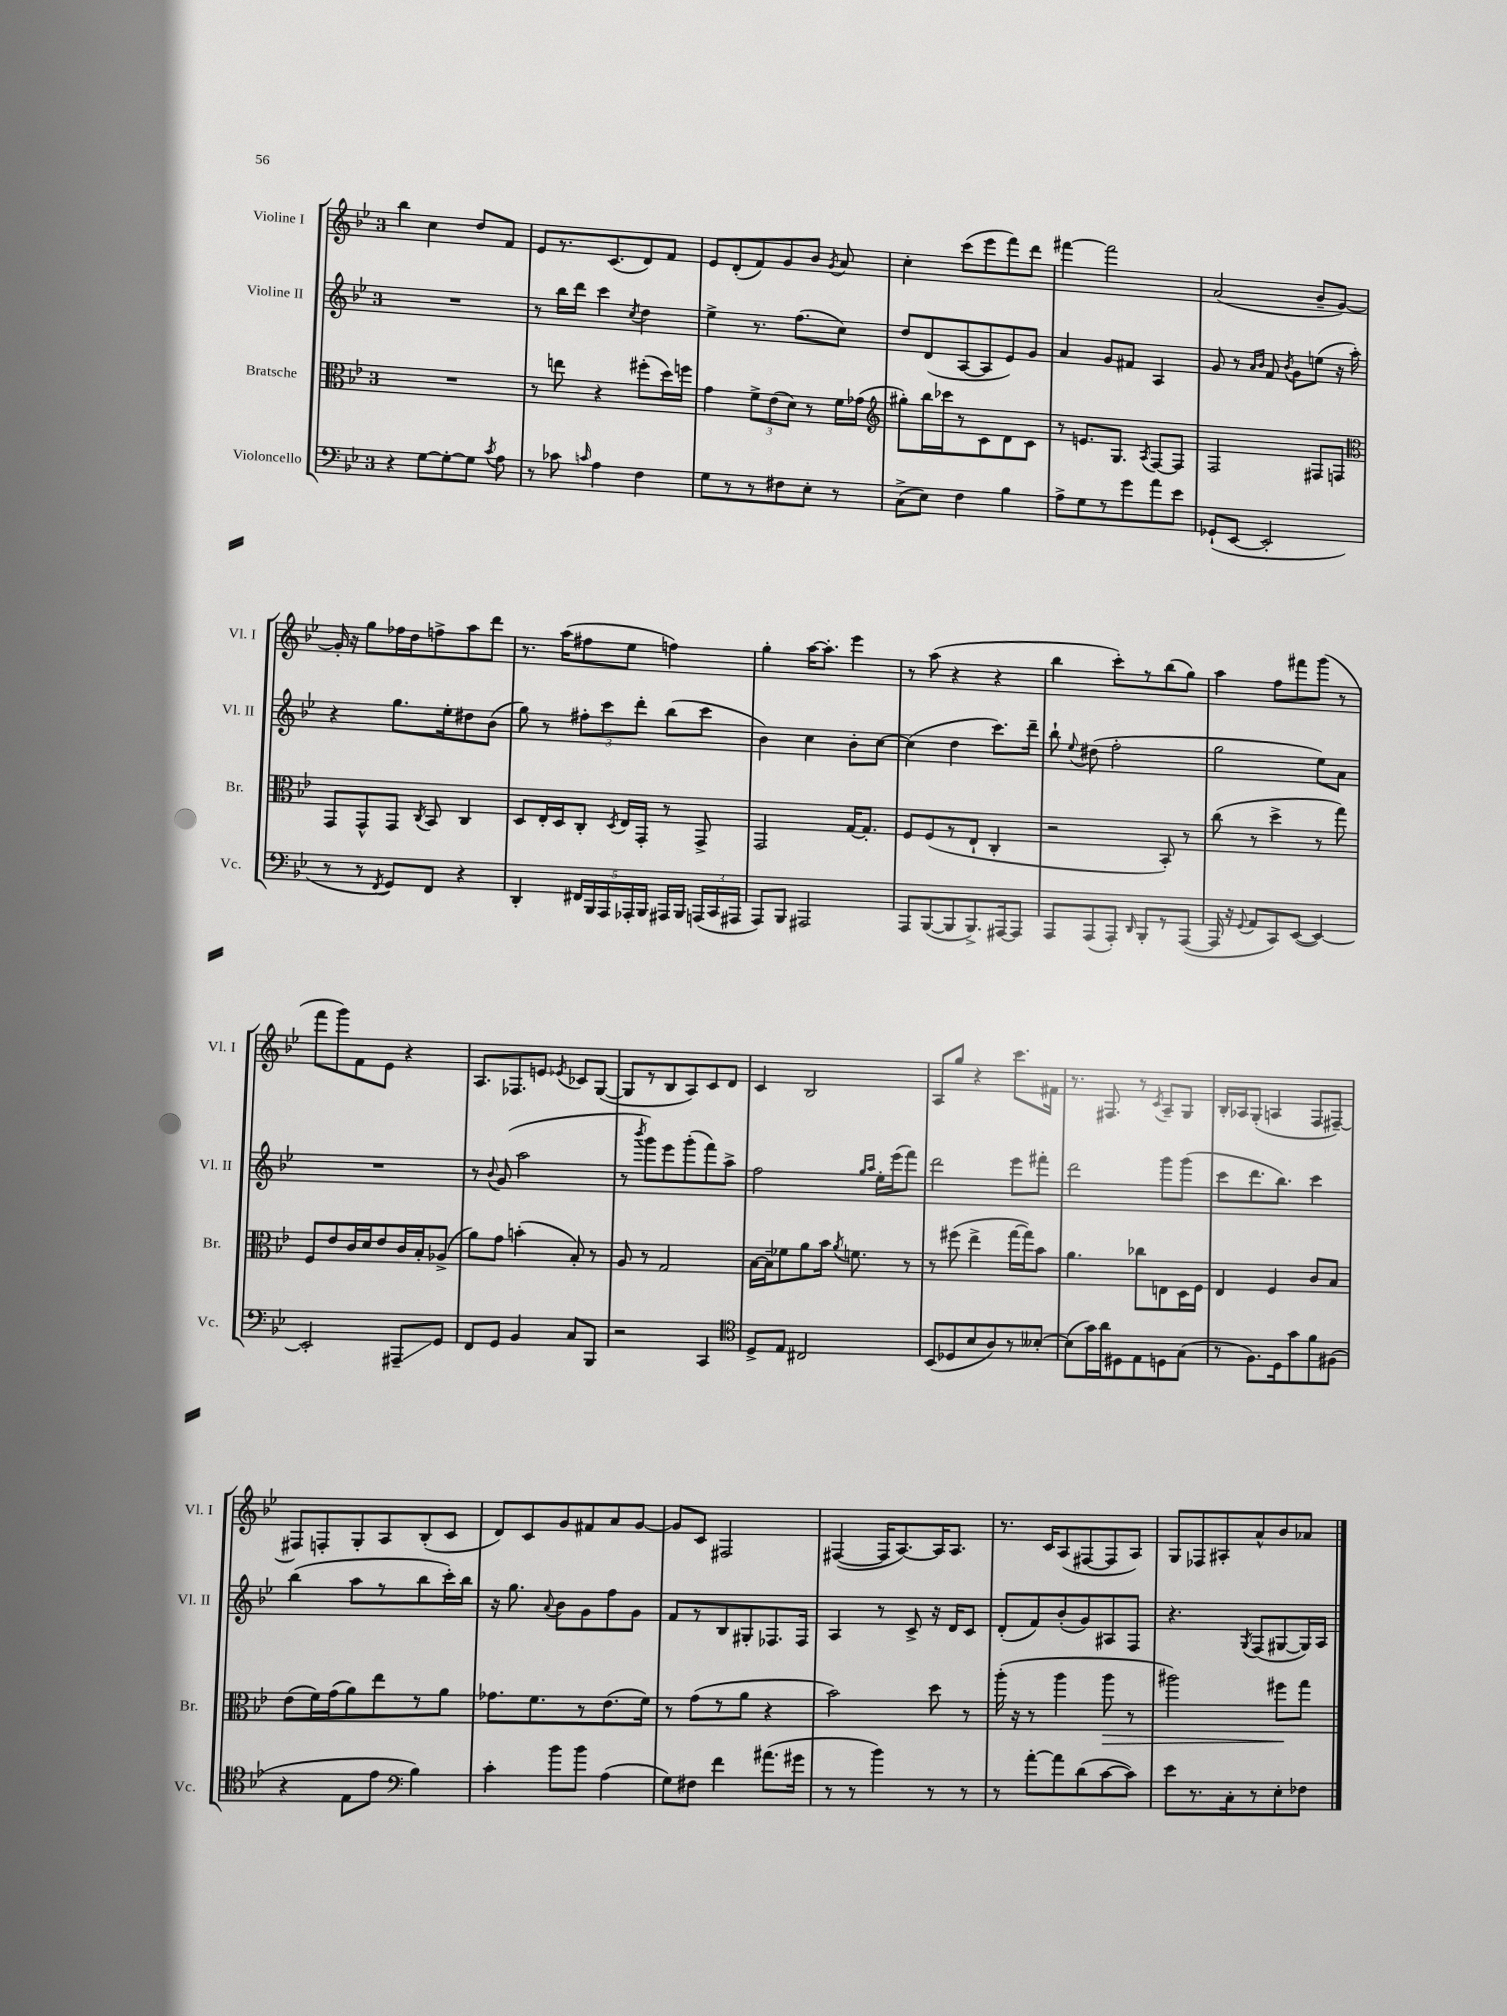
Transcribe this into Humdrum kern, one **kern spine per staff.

**kern	**kern	**kern	**kern
*staff4	*staff3	*staff2	*staff1
*clefF4	*clefC3	*clefG2	*clefG2
*k[b-e-]	*k[b-e-]	*k[b-e-]	*k[b-e-]
*M3/4	*M3/4	*M3/4	*M3/4
4r	2.r	2.r	4bb-\
[8G\L	.	.	4cc\
8G'\_	.	.	.
8G\]J	.	.	8dd/L
8qc/	.	.	.
8A\	.	.	8f/J
=	=	=	=
8r	8r	8r	8e-/L
8c-\	8ee\	16bb-\LL	8.r
.	.	16ddd\JJ	.
16qqc/	.	.	.
4A\	4r	4ccc\	.
.	.	.	(8.c/
.	.	8qcc/	.
4F\	(8ff#'\L	4dd\	8d/)
.	16dd\L)	.	8f/J
.	16ff\JJ	.	.
=	=	=	=
8G\L	4g\	4ee-^\	8e-/L
8r	.	.	(8d'/
8r	12f^\L	8.r	8f/)
.	(12e-\	.	.
8F#\	.	.	8g/
.	12d\J)	.	.
.	.	(8.ff\L	.
8E-'\J	8r	.	8b-/J
.	.	.	8qg/
8r	16f\LL	8cc\J)	8a/
.	(16g-\JJ	.	.
=	=	=	=
*	*clefG2	*	*
(8C^\L	8gg#'\L)	8dd/L	4cc'\
8E-\J)	16bb-\L	(8d/	.
.	16ccc-\J	.	.
4F\	8r	[8A/	(8ccc\L
.	8c\	8A/]	8eee-\
4B-\	8d\	8e-/)	8fff\)
.	8c\J	8g/J	8ddd\J
=	=	=	=
8A^\L	8r	4a/	[4fff#\
8G\	8.e/L	.	.
8r	.	8g/L	2fff#\]
.	8.G/J	.	.
8g\	.	8f#/J	.
.	8qA/	.	.
8a\	[8F/L	4A/	.
8e-\J	8F/]J	.	.
=	=	=	=
(8GG-`/L	2F/	8g/	(2a/
[8EE-/J	.	8r	.
.	.	16qqa/LL	.
.	.	16qqb-/JJ	.
2EE-'/]	.	8f/	.
.	.	8qb-/	.
.	.	8g\L	.
.	8F#/L	(8ee\J	8b-~/L
.	8F/J	16r	[8g/J)
.	.	16aa'\)	.
=	=	=	=
*	*clefC3	*	*
8r	8GG/L	4r	16g'/]
.	.	.	16r
8r	8GG^^/	.	8gg\L
8qFF/	.	.	.
8GG/L)	8GG/J	8.gg\L	16ff-\L
.	.	.	16dd\J
.	8qC/	.	.
8FF/J	8BB-/	.	8ff^\
.	.	16ee-'\k	.
4r	4C/	8dd#\	8aa\
.	.	(8b-\J	8ddd\J
=	=	=	=
4DD'/	8D/L	8gg\)	8.r
.	16E-'/L	8r	.
.	16D/J	.	(16aa\LK
20FF#/LL	8C'/J	12ff#'\L	8ff#\
20BBB-/	.	.	.
.	.	12ccc\	.
20AAA/	.	.	.
.	8qD/	.	.
.	16E-/LL	.	8ee-\J
20AAA-'/	.	.	.
.	.	12ddd'\J	.
.	16GG'/JJ	.	.
20BBB-/JJ	.	.	.
16AAA#/LL	8r	(8bb-\L	4ff\)
16BBB-/JJ	.	.	.
(24AAA/LL	8GG^/	8ccc\J	.
24CC/	.	.	.
24AAA#/JJ	.	.	.
=	=	=	=
8AAA/L)	2GG/	4b-\)	4gg'\
8BBB-/J	.	.	.
2AAA#/	.	4cc\	[16aa\LK
.	.	.	8.aa'\]J
.	[16G/LK	8b-'\L	4eee-\
.	8.G'/]J	.	.
.	.	[8cc\J	.
=	=	=	=
8AAA/L	8F/L	(4cc\]	8r
([8BBB-/	(8F/	.	(8aa\
8BBB-/]	8r	4dd\	4r
8.BBB-^/)	8E-`/J	.	.
.	4C'/	8.ccc\L)	4r
[16AAA#/k	.	.	.
8AAA#/]J	.	.	.
.	.	16ddd~\Jk	.
=	=	=	=
8AAA/L	2r	8bb-`\	4bb-\
.	.	8qqee-/	.
(8AAA/	.	(8dd#\	.
8AAA'/J)	.	2ff'\	8ccc'\L)
16qqDD/	.	.	.
8BBB-'/L	.	.	8r
8r	8BB-'/)	.	(8bb-\
([8AAA/J	8r	.	8gg\J)
=	=	=	=
16AAA/]	(8cc\	2gg\	4aa\
16r	.	.	.
8qqGG/	.	.	.
8AA/L	8r	.	.
8CC/)	4dd^\	.	8ff\L
([8EE-/J	.	.	8fff#\
4EE-/_)	8r	8ee-\L)	(8ggg\J
.	8gg\)	8a\J	8r
=	=	=	=
2EE-'/]	8F/L	2.r	8fff\L
.	8e-/	.	8ggg\)
.	16c/L	.	8f\
.	16d/J	.	.
.	8e-/	.	8e-\J
8AAA#~/L	16c/L	.	4r
.	16B-'/J	.	.
8GG/J	(8A-^/J	.	.
=	=	=	=
8FF/L	8a\L)	8r	8.A/L
.	.	8qqb-/	.
8GG/J	8g\J	(8g/	.
.	.	.	8.F-/
4BB-/	(4b'\	2aa\	.
.	.	.	8e/J
.	.	.	8qe-/
8C/L	8B-'/)	.	8c-/L
8BBB-/J	8r	.	([8G/J
=	=	=	=
2r	8A/	8r	8G/]L
.	.	8qbbb-/	.
.	8r	8ggg\L)	8r
.	2G/	8eee-\	8B-/
.	.	(8ggg'\	8A/)
4CC/	.	8fff\)	8c/
.	.	8aa^\J	8d/J
=	=	=	=
*clefC4	*	*	*
8D^/L	[16B-\LL	2ff\	4c/
.	16B-~\]J	.	.
8E-/J	8f-\	.	.
2C#/	8a\	.	2B-/
.	16b-\Jk	.	.
.	8qa/	.	.
.	8.f\	.	.
.	.	16qqgg/LL	.
.	.	16qqaa/JJ	.
.	.	16ee-'\LL	.
.	.	(16eee-\J	.
.	8r	8fff\J)	.
=	=	=	=
(8BB-/L	8r	2ddd\	8A/L
8D-/	(8ff#\	.	8gg/J
8B-/	4ee-^\	.	4r
8A/)	.	.	.
8r	[16gg\LL	8eee-\L	8.ccc\L
.	16gg\]J)	.	.
[8B--'/J	8b-\J	8fff#'\J	.
.	.	.	16f#\Jk
=	=	=	=
(8B--\]L	4.a\	2ddd\	8.r
16g\L)	.	.	.
16a\J	.	.	8.F#/
8D#\	.	.	.
8E-\	8cc-\L	.	8r
.	.	.	8qc/
8D\	8E\	8ggg\L	8A~/L
(8G\J	16D\L	(8ggg\J	8G/J
.	16F\JJ	.	.
=	=	=	=
8r	4E-/	8ccc\L	16B-'/LL
.	.	.	16A-/J
8.F\L)	.	8.ddd\	(8G'/J
.	4F/	.	4A/
16D\k	.	8.bb-\J)	.
8g\	.	.	.
8f\	8c/L	4ccc\	8F/L
(8F#\J	8B-/J	.	[8F#~/J)
=	=	=	=
4r	(8e-\L	(4bb-\	8F#/]L
.	16f\L)	.	8F'/
.	(16g\J	.	.
8E-\L	8a\)	8aa\L	8G'/
8e-\J	8ee-\	8r	8A/
*clefF4	*	*	*
4B-\)	8r	8bb-\	(8B-'/
.	8a\J	16ccc'\L)	8c/J
.	.	16bb-\JJ	.
=	=	=	=
4c'\	8.g-\L	16r	8d/L)
.	.	8.gg\	.
.	.	.	8c/
.	8.f\	.	.
.	.	8qqa/	.
8b-\L	.	8b-\L	8g/
8b-\J	8r	8g\	8f#/
(4A\	(8.e-\	8ff\	8a/
.	.	8g\J	[8g/J
.	16f\Jk)	.	.
=	=	=	=
8G\L)	8r	8f/L	8g/]L
8F#\J	(8g\L	8r	8c/J
4f\	8r	8B-/	2F#/
.	8a\J	8G#'/	.
(8.a#\L	4r	8.F-/	.
16g#\Jk	.	16F-/Jk	.
=	=	=	=
8r	2b-\)	4A/	([4F#/
8r	.	.	.
4b-\)	.	8r	16F#/]LK
.	.	.	[8.A/)
.	.	8c^/	.
8r	8dd\	16r	16A/]K
.	.	16d/LK	8.A/J
8r	8r	8c/J	.
=	=	=	=
8r	(16aa'\	(8d'/L	8.r
.	16r	.	.
[8a'\L	8r	8f/)	.
.	.	.	16c/LK
8a\]	4aa\	(8b-'/	(8A/
(8d\	.	8g/)	[8F#/
[8c\	8aa\	8A#/	8F#/]
8c\]J)	8r	8F/J	8A/J)
=	=	=	=
8e-\L	2aa#\)	4.r	8G/L
8.r	.	.	8F-/
.	.	.	8A#'/
16C'\k	.	.	.
.	.	8qG/	.
8r	.	(8F/L	8a^^/
8E-'\	8ff#\L	[8G#/	8b-/
8F-\J	8gg\J	16G#/]L)	8a-/J
.	.	16A/JJ	.
==	==	==	==
*-	*-	*-	*-
